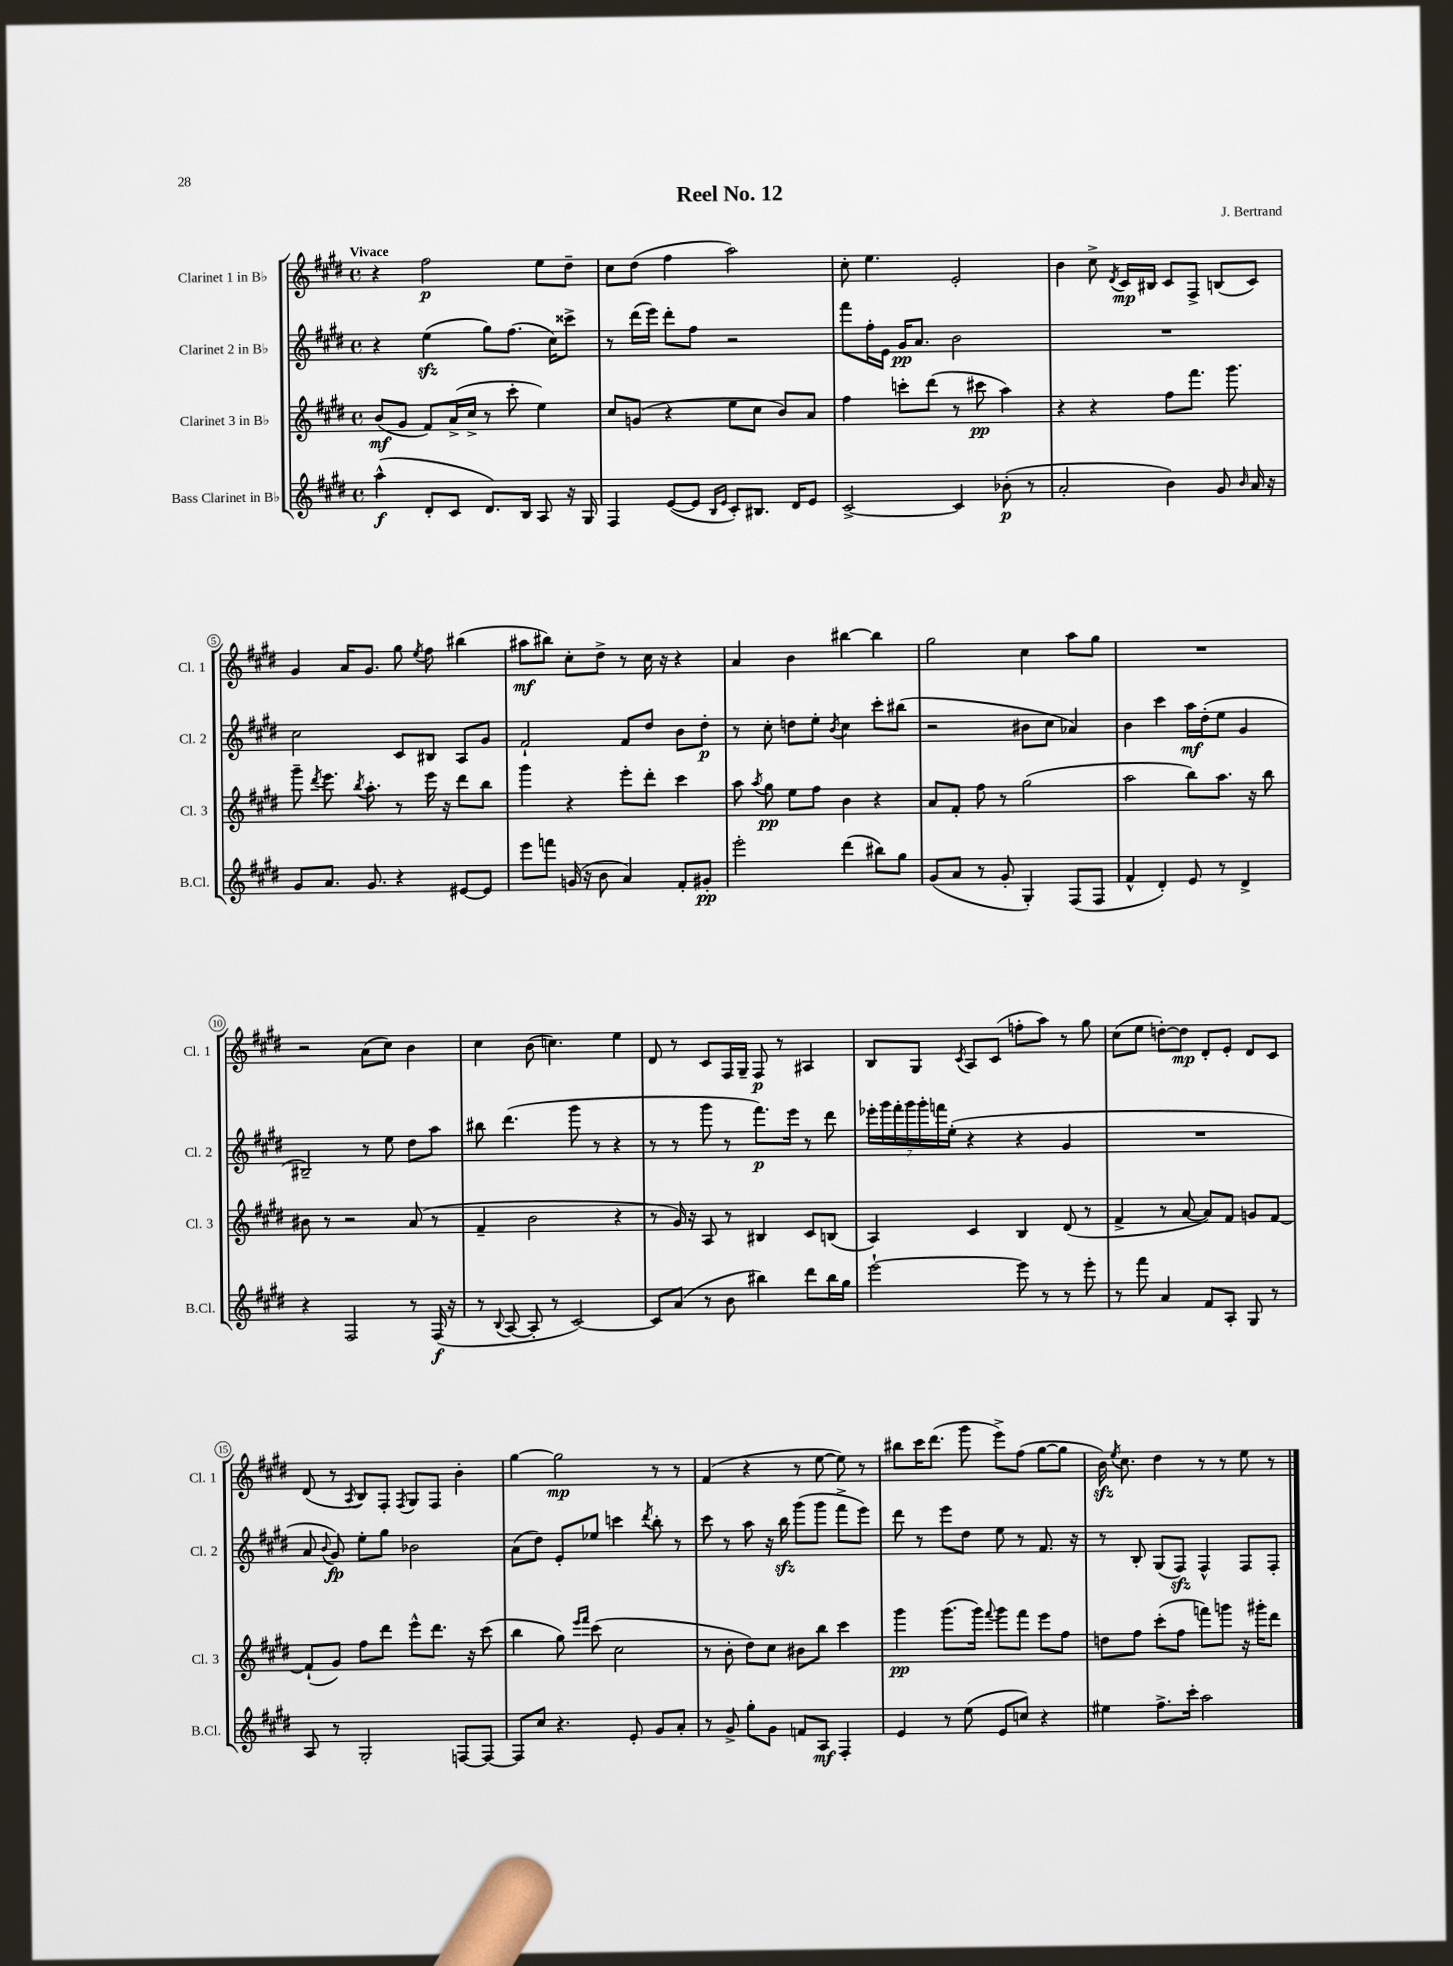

**kern	**kern	**kern	**kern
*staff4	*staff3	*staff2	*staff1
*clefG2	*clefG2	*clefG2	*clefG2
*k[f#c#g#d#]	*k[f#c#g#d#]	*k[f#c#g#d#]	*k[f#c#g#d#]
*M4/4	*M4/4	*M4/4	*M4/4
*met(c)	*met(c)	*met(c)	*met(c)
(4aa^^	(8b	4r	4r
.	8g#	.	.
8d#'	8f#)	(4ee	2ff#
8c#	(16a^	.	.
.	16cc#^	.	.
8.d#)	8r	8gg#)	.
.	8ccc#'	(8.ff#	.
16B	.	.	.
8A	4ee)	.	8ee
.	.	16cc#)	.
16r	.	8ccc##^	8dd#~
16G#	.	.	.
=	=	=	=
4F#	8cc#	8r	8cc#
.	(8g	(16ddd#	(8dd#
.	.	16eee)	.
([8e	4r	8ddd#'	4ff#
8e]	.	8ff#	.
16qqB	.	.	.
16qqe	.	.	.
8c#')	8ee	2r	2aa)
8.B#	8cc#	.	.
.	8b)	.	.
16d#	.	.	.
8e	8a	.	.
=	=	=	=
[2c#^	4ff#	8fff#	8cc#'
.	.	16ff#'	4.ee
.	.	16e	.
.	8ccc'	16g#	.
.	.	8.a	.
.	(8ddd#	.	.
4c#]	8r	2b	2e'
.	8ccc#	.	.
(8b-'	4aa)	.	.
8r	.	.	.
=	=	=	=
2a'	4r	1r	4b
.	4r	.	8cc#^
.	.	.	8qd#
.	.	.	16c#
.	.	.	16B#
4b)	8ff#	.	8c#
.	8.fff#	.	8F#^
8g#	.	.	(8B
.	8.ggg#	.	.
16qqb	.	.	.
16a	.	.	8c#)
16r	.	.	.
=	=	=	=
8g#	8ggg#~	2cc#	4g#
.	8qddd#	.	.
8.a	8.eee	.	.
.	.	.	16a
.	8qbb	.	.
8.g#	8.aa'	.	8.g#
4r	8r	8c#	8gg#
.	.	.	8qee
.	16eee	8B#	8ff#
.	16r	.	.
[8e#	8ddd#	8A	(4bb#
8e#]	8bb	8g#	.
=	=	=	=
8eee	4ggg#	2f#`	8aa#
8fff	.	.	8bb#)
(16g	4r	.	8cc#'
16r	.	.	.
8b	.	.	8dd#^
4a)	8eee'	8f#	8r
.	8ddd#'	8dd#	16cc#
.	.	.	16r
8f#'	4ccc#	8b	4r
8g#'	.	8dd#'	.
=	=	=	=
2eee'	8aa	8r	4a
.	8qaa	.	.
.	8gg#	8cc#'	.
.	8ee	8dd	4b
.	8ff#	8ee'	.
.	.	8qb	.
(4ddd#	4b	4cc#	[4bb#
8bb#)	4r	8ccc#'	4bb#]
8gg#	.	(8bb#	.
=	=	=	=
(8g#	8a	2r	2gg#
8a	8f#'	.	.
8r	8ff#	.	.
8g#'	8r	.	.
4G#')	(2gg#	8b#	4cc#
.	.	8cc#	.
(8F#	.	4a-)	8aa
8F#	.	.	8gg#
=	=	=	=
4f#^^	2aa	4b	1r
4d#')	.	4ccc#	.
8e	8bb)	16aa	.
.	.	(16dd#'	.
8r	8.aa	8ee	.
4d#^	.	4g#	.
.	16r	.	.
.	8bb	.	.
=	=	=	=
4r	8b#	2B#~)	2r
.	8r	.	.
2F#	2r	.	.
.	.	8r	(8a
.	.	8ee	8cc#)
8r	(8a	8dd#	4b
(16F#	8r	8aa	.
16r	.	.	.
=	=	=	=
8r	4f#~	8bb#	4cc#
8qqB	.	.	.
[8A	.	(4.ddd#	.
8A']	2b	.	(8b
8r	.	.	4.cc)
[2c#)	.	8ggg#	.
.	.	8r	.
.	4r	4r	4ee
=	=	=	=
8c#]	8r	8r	8d#
(8a	16g#)	8r	8r
.	16r	.	.
8r	8A	8ggg#	8c#
8b	8r	8r	16F#
.	.	.	16G#~
4bb#)	4B#	8.fff#)	8F#
.	.	.	8r
.	.	16eee	.
8ddd#	8c#	8r	4A#
16bb#	(8B	8ddd#	.
16gg#	.	.	.
=	=	=	=
[2eee`	4A)	28eee-'	8B
.	.	28ggg#	.
.	.	28fff#'	.
.	.	28ggg#	.
.	.	.	8G#
.	.	28ggg#'	.
.	.	28fff	.
.	.	(28ee'	.
.	.	.	8qc#
.	4c#	4r	8A
.	.	.	(8c#
8eee]	4B	4r	8ff'
8r	.	.	8aa)
8r	(8d#	4g#	8r
8eee'	8r	.	8gg#
=	=	=	=
8r	4f#^	1r	(8cc#
8fff#	.	.	8ee
4a	8r	.	[8dd')
.	[8a	.	8dd]
8f#	8a])	.	8d#'
8A'	8f#	.	8e'
8G#	8g	.	8d#
8r	[8f#	.	8c#
=	=	=	=
8A	(8f#`]	8a	(8d#
.	.	8qqb	.
8r	8g#)	8g#)	8r
.	.	.	8qA
2G#'	8ff#	8ee'	8B)
.	8ddd#	8gg#	8F#'
.	.	.	8qF#
.	8eee^^	2b-	8G#
.	8.ddd#	.	8F#
[8F	.	.	4b'
.	16r	.	.
8F_	(8ccc#	.	.
=	=	=	=
8F]	4bb	(8a	[4gg#
8cc#	.	8dd#)	.
4.r	8gg#)	8e'	2gg#]
.	16qqeee	.	.
.	16qqfff#	.	.
.	(8ccc#	8ee-	.
.	2cc#	4ccc	.
8e'	.	.	.
.	.	8qddd#	.
8g#	.	8bb'	8r
8a'	.	8r	8r
=	=	=	=
8r	8r	8ccc#	(4f#
8g#^	8b'	8r	.
8gg#'	8dd#)	8aa	4r
8g#	8cc#	16r	.
.	.	16bb	.
8f	8b#	(8ggg#	8r
8A	8bb	8ggg#	[8ee
4F#'	4ccc#	8fff#^	8ee])
.	.	8eee)	8r
=	=	=	=
4e	4ggg#	8ddd#	8bb#
.	.	8r	16ccc#
.	.	.	(8.ddd#
8r	(8.ggg#	8eee	.
(8ee	.	8dd#	8ggg#
.	16ggg#)	.	.
.	8qqfff#	.	.
8e	8ggg#	8ee	8eee^)
8cc)	8fff#	8r	(8ff#
4r	8eee	8.f#	[8gg#
.	8ff#	.	8gg#]
.	.	16r	.
=	=	=	=
4ee#	8dd	8r	16b)
.	.	.	8qee
.	.	.	8.cc#
.	8ff#	8B'	.
8.ff#^	(8ccc#'	(8G#	4dd#
.	8ff#	8F#)	.
16ccc#'	.	.	.
2aa	8fff)	4F#^^	8r
.	8ggg	.	8r
.	16r	8F#	8ee
.	16ggg#'	.	.
.	8ddd#	8F#'	8r
==	==	==	==
*-	*-	*-	*-
